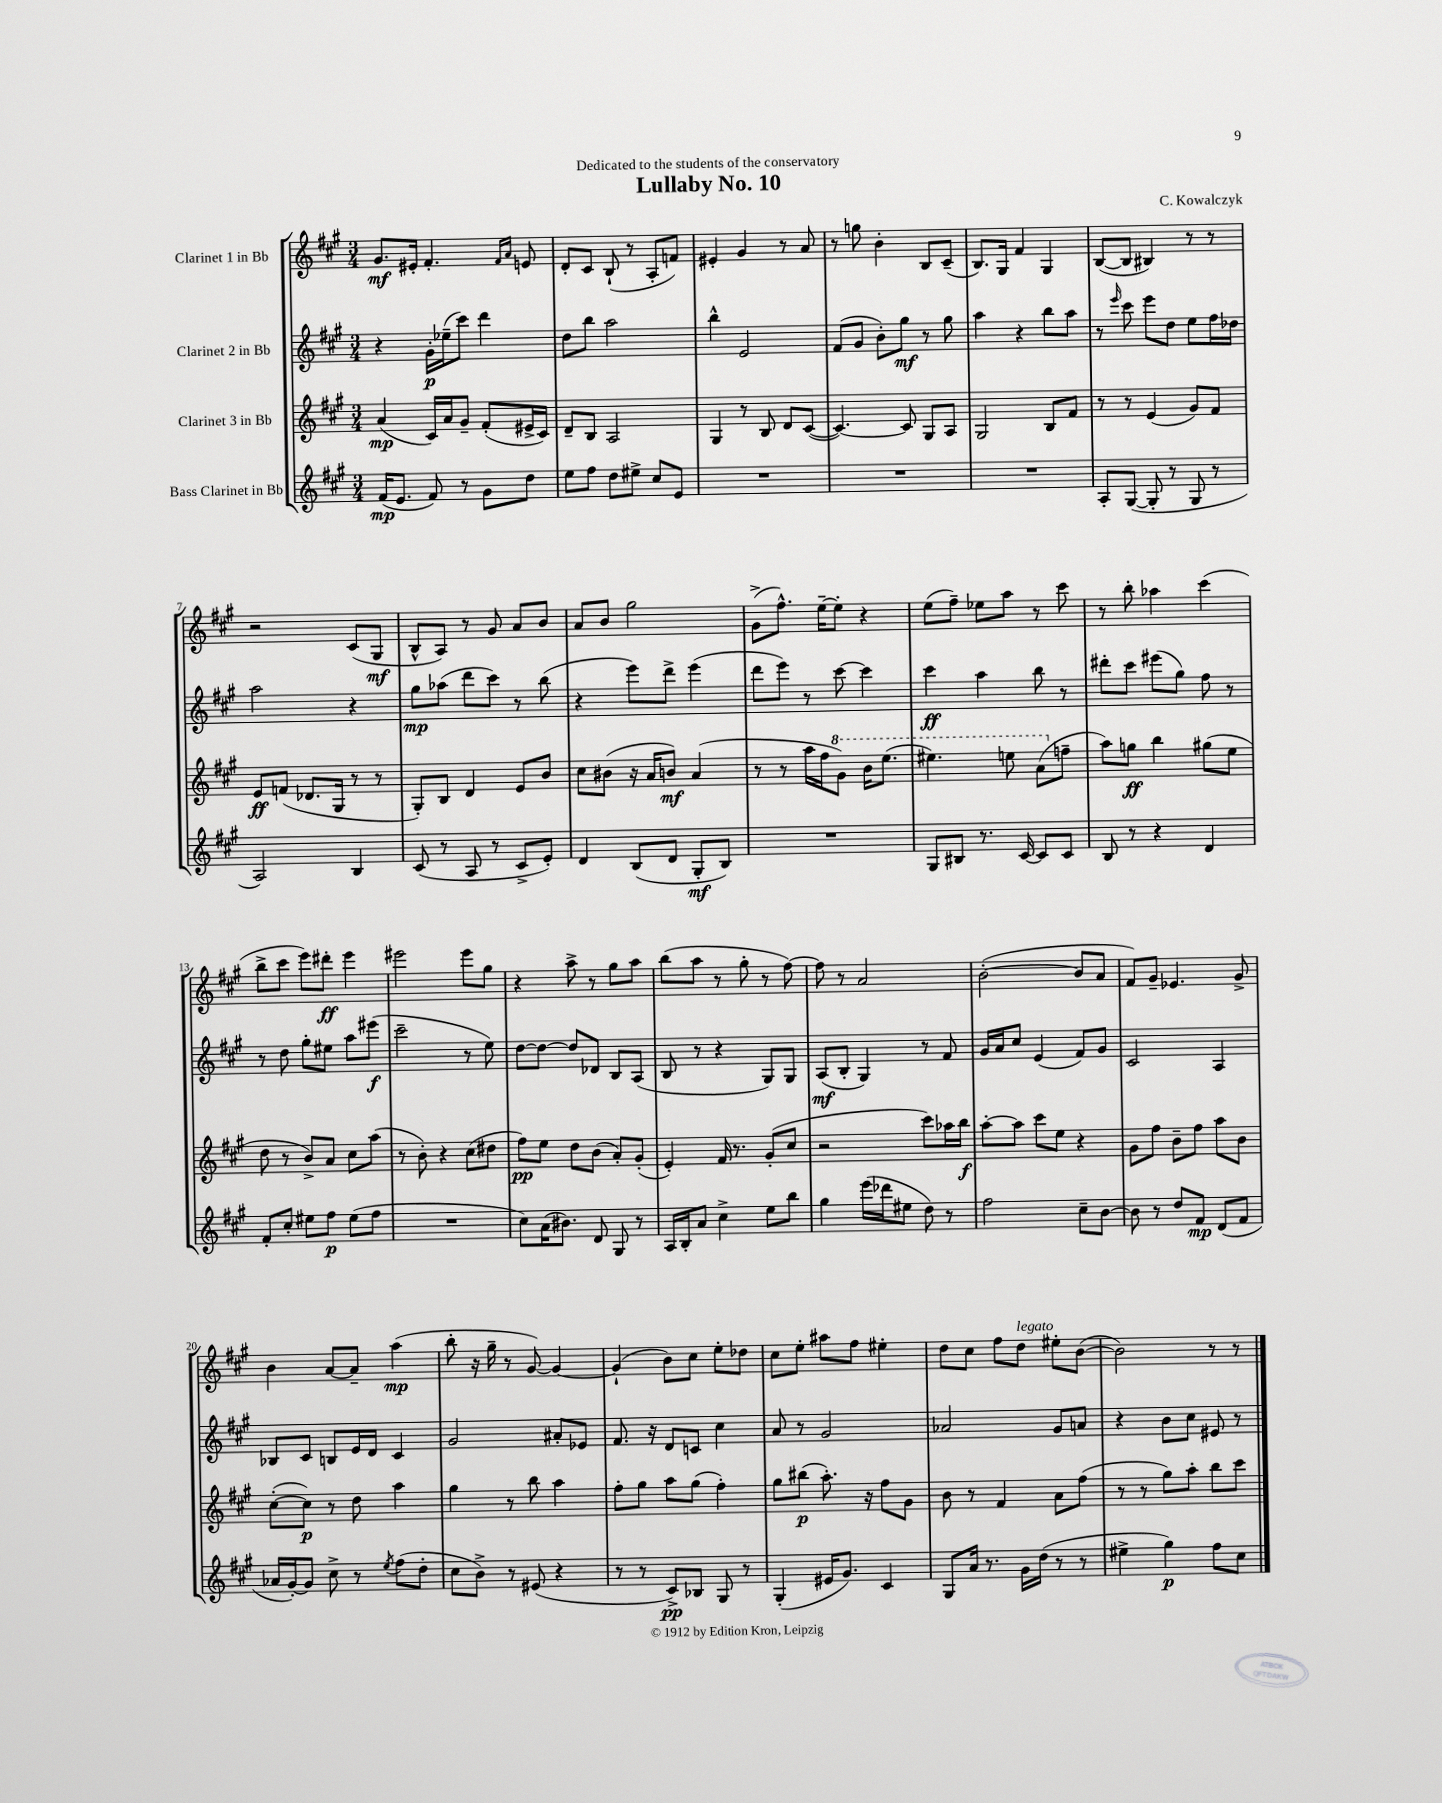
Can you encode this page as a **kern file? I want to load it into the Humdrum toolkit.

**kern	**dynam	**kern	**dynam	**kern	**dynam	**kern	**dynam
*part4	*part4	*part3	*part3	*part2	*part2	*part1	*part1
*staff4	*staff4	*staff3	*staff3	*staff2	*staff2	*staff1	*staff1
*I"Bass Clarinet in Bb	*	*I"Clarinet 3 in Bb	*	*I"Clarinet 2 in Bb	*	*I"Clarinet 1 in Bb	*
*clefG2	*	*clefG2	*	*clefG2	*	*clefG2	*
*k[f#c#g#]	*	*k[f#c#g#]	*	*k[f#c#g#]	*	*k[f#c#g#]	*
*M3/4	*	*M3/4	*	*M3/4	*	*M3/4	*
=1	=1	=1	=1	=1	=1	=1	=1
(16f#/KL	mp	(4a/	mp	4r	.	8.g#/L	mf
8.e/J	.	.	.	.	.	.	.
.	.	.	.	.	.	16e#X'/Jk	.
8f#/)	.	16c#/LL)	.	16g#'\LL	p	4.f#'/	.
.	.	16a/J	.	(16ee-X~\J	.	.	.
8r	.	8g#~/J	.	8ccc#\J)	.	.	.
8g#\L	.	(8f#'/L	.	4ddd\	.	.	.
.	.	.	.	.	.	16qqf#/LL	.
.	.	.	.	.	.	16qqa/JJ	.
8dd\J	.	16e#X^/L	.	.	.	8en/	.
.	.	16c#/JJ)	.	.	.	.	.
=2	=2	=2	=2	=2	=2	=2	=2
8ee\L	.	8d~/L	.	8dd\L	.	8d'/L	.
8ff#\J	.	8B/J	.	8bb\J	.	8c#/J	.
8dd\L	.	2A/	.	2aa\	.	(8B`/	.
8ee#X^\J	.	.	.	.	.	8r	.
8cc#/L	.	.	.	.	.	8A'/L	.
8e/J	.	.	.	.	.	8fn/J)	.
=3	=3	=3	=3	=3	=3	=3	=3
2.r	.	4G#/	.	4bb^^\	.	4e#X'/	.
.	.	8r	.	2e/	.	4g#/	.
.	.	8B/	.	.	.	.	.
.	.	8d/L	.	.	.	8r	.
.	.	([8c#/J	.	.	.	8a/	.
=4	=4	=4	=4	=4	=4	=4	=4
2.r	.	4.c#/_)	.	(8f#/L	.	8r	.
.	.	.	.	8g#/J	.	8ggn\	.
.	.	.	.	8b'\L)	.	4b'\	.
.	.	8c#/]	.	8gg#\J	mf	.	.
.	.	8G#/L	.	8r	.	8B/L	.
.	.	8A/J	.	8gg#\	.	(8c#~/J	.
=5	=5	=5	=5	=5	=5	=5	=5
2.r	.	2G#/	.	4aa\	.	8.B/L)	.
.	.	.	.	.	.	16G#/Jk	.
.	.	.	.	4r	.	4f#/	.
.	.	8B/L	.	8bb\L	.	4G#/	.
.	.	8f#/J	.	8aa\J	.	.	.
=6	=6	=6	=6	=6	=6	=6	=6
8A'/L	.	8r	.	8r	.	([8B/L	.
.	.	.	.	16qqeee/	.	.	.
([8G#/J	.	8r	.	8ccc#\	.	8B/J]	.
8G#'/]	.	(4e/	.	8eee\L	.	4B#X/)	.
8r	.	.	.	8dd\J	.	.	.
8G#/	.	8g#/L)	.	8ee\L	.	8r	.
8r	.	8f#/J	.	16ff#\L	.	8r	.
.	.	.	.	16dd-X\JJ	.	.	.
!!LO:LB:g=z
=7	=7	=7	=7	=7	=7	=7	=7
2A/)	.	8e/L	ff	2aa\	.	2r	.
.	.	(8fn/J	.	.	.	.	.
.	.	8.d-X/L	.	.	.	.	.
.	.	16G#/Jk	.	.	.	.	.
4B/	.	8r	.	4r	.	(8c#/L	.
.	.	8r	.	.	.	8G#/J	mf
=8	=8	=8	=8	=8	=8	=8	=8
(8c#/	.	8G#'/L)	.	8gg#\L	mp	8B^^/L	.
8r	.	8B/J	.	(8aa-X\J	.	8A/J)	.
8A/	.	4d/	.	8ddd\L	.	8r	.
8r	.	.	.	8ccc#\J)	.	8g#/	.
8c#^/L	.	8e/L	.	8r	.	8a/L	.
8e'/J)	.	8b/J	.	(8bb\	.	8b/J	.
=9	=9	=9	=9	=9	=9	=9	=9
4d/	.	8cc#\L	.	4r	.	8a/L	.
.	.	(8b#X\J	.	.	.	8b/J	.
(8B/L	.	16r	.	8eee\L)	.	2gg#\	.
.	.	16a/KL	.	.	.	.	.
8d/J	.	8bn/J)	mf	8ddd^\J	.	.	.
8G#'/L	mf	(4a/	.	(4eee\	.	.	.
8B/J)	.	.	.	.	.	.	.
=10	=10	=10	=10	=10	=10	=10	=10
2.r	.	8r	.	8ddd\L	.	(8g#^\L	.
.	.	8r	.	8eee\J)	.	8.ff#^^\J)	.
.	.	16aa\LL	.	8r	.	.	.
.	.	16ff#\J	.	.	.	[16ee~\KL	.
*	*	*8va	*	*	*	*	*
.	.	8gg#\J)	.	[8ccc#\	.	8ee'\J]	.
.	.	16bb\KL	.	4ccc#\]	.	4r	.
.	.	(8.eee\J	.	.	.	.	.
=11	=11	=11	=11	=11	=11	=11	=11
8G#/L	.	4.eee#X\)	.	4ccc#\	ff	(8ee\L	.
8B#X/J	.	.	.	.	.	8ff#~\J)	.
8.r	.	.	.	4aa\	.	8ee-X\L	.
.	.	8eeen\	.	.	.	8aa\J	.
[16c#/	.	.	.	.	.	.	.
8c#/L]	.	(8aa\L	.	8bb\	.	8r	.
*	*	*X8va	*	*	*	*	*
8c#/J	.	8ffn~\J	.	8r	.	8ccc#\	.
=12	=12	=12	=12	=12	=12	=12	=12
8B/	.	8aa\L)	.	8ddd#X'\L	.	8r	.
8r	.	8ggn\J	ff	8ccc#\J	.	8bb'\	.
4r	.	4bb\	.	(8eee#X\L	.	4aa-X\	.
.	.	.	.	8gg#\J)	.	.	.
4d/	.	(8gg#X\L	.	8ff#\	.	(4ccc#\	.
.	.	8ee\J	.	8r	.	.	.
!!LO:LB:g=z
=13	=13	=13	=13	=13	=13	=13	=13
8f#'/L	.	8dd\	.	8r	.	8bb^\L	.
8cc#'/J	.	8r	.	8dd\	.	8ccc#\J	.
8ee#X\L	.	8b^/L)	.	8gg#'\L	.	8eee\L)	.
8ff#\J	p	8a/J	.	8ee#X\J	.	8ddd#X'\J	ff
(8ee#\L	.	8cc#\L	.	8aa\L	.	4eee\	.
8ff#\J	.	(8aa\J	.	(8eee#X\J	f	.	.
=14	=14	=14	=14	=14	=14	=14	=14
2.r	.	8r	.	2ccc#~\	.	2eee#X\	.
.	.	8b'\)	.	.	.	.	.
.	.	4r	.	.	.	.	.
.	.	(8cc#\L	.	8r	.	8eee#\L	.
.	.	8dd#X\J	.	8ee\)	.	8gg#\J	.
=15	=15	=15	=15	=15	=15	=15	=15
8cc#\L)	.	8ff#\L)	pp	[8dd\L	.	4r	.
(16a\K	.	8ee\J	.	8dd\J_	.	.	.
8.b#X\J)	.	.	.	.	.	.	.
.	.	8dd\L	.	8dd/L]	.	8aa^\	.
8d/	.	(8b\J	.	8d-X/J	.	8r	.
8G#/	.	8a'/L)	.	8B/L	.	8gg#\L	.
8r	.	(8g#'/J	.	(8A/J	.	8aa\J	.
=16	=16	=16	=16	=16	=16	=16	=16
16A/LL	.	4e'/)	.	8B/	.	(8bb\L	.
16B'/J	.	.	.	.	.	.	.
8a/J	.	.	.	8r	.	8aa\J	.
4cc#^\	.	16f#/	.	4r	.	8r	.
.	.	8.r	.	.	.	.	.
.	.	.	.	.	.	8gg#'\	.
8ee\L	.	(8g#'/L	.	8G#/L)	.	8r	.
8bb\J	.	8cc#/J	.	8G#/J	.	[8ff#\)	.
=17	=17	=17	=17	=17	=17	=17	=17
4gg#\	.	2r	.	(8A/L	mf	8ff#\]	.
.	.	.	.	8B'/J	.	8r	.
(16eee\LL	.	.	.	4G#/)	.	2a/	.
16ddd-X\J	.	.	.	.	.	.	.
8ee#X\J	.	.	.	.	.	.	.
8dd\)	.	8ccc#\L)	.	8r	.	.	.
8r	.	16aa-X\L	.	8f#/	.	.	.
.	.	16bb\JJ	f	.	.	.	.
=18	=18	=18	=18	=18	=18	=18	=18
2ff#\	.	[8aa'\L	.	16g#/LL	.	([2b'\	.
.	.	.	.	16a/J	.	.	.
.	.	8aa\J]	.	8cc#/J	.	.	.
.	.	8ccc#\L	.	(4e/	.	.	.
.	.	8ee\J	.	.	.	.	.
8cc#~\L	.	4r	.	8f#/L)	.	8b/L]	.
[8b\J	.	.	.	8g#/J	.	8a/J	.
=19	=19	=19	=19	=19	=19	=19	=19
8b\]	.	8g#\L	.	2c#/	.	8f#/L)	.
8r	.	8ff#\J	.	.	.	8g#~/J	.
8dd/L	.	8b~\L	.	.	.	4.e-X/	.
8f#/J	mp	8ff#\J	.	.	.	.	.
(8d/L	.	8aa\L	.	4A/	.	.	.
8f#/J	.	8b\J	.	.	.	8g#^/	.
!!LO:LB:g=z
=20	=20	=20	=20	=20	=20	=20	=20
16a-X/LL	.	([8cc#'\L	.	8B-X/L	.	4b\	.
[16g#'/J)	.	.	.	.	.	.	.
8g#/J]	.	8cc#\J])	p	8c#/J	.	.	.
8cc#^\	.	8r	.	8Bn/L	.	[8a/L	.
8r	.	8dd\	.	16e/L	.	8a~/J]	.
.	.	.	.	16d/JJ	.	.	.
8qee/	.	.	.	.	.	.	.
(8ff#\L	.	4aa\	.	4c#/	.	(4aa\	mp
8dd'\J	.	.	.	.	.	.	.
=21	=21	=21	=21	=21	=21	=21	=21
8cc#\L	.	4gg#\	.	2g#/	.	8bb'\	.
8b^\J)	.	.	.	.	.	16r	.
.	.	.	.	.	.	16gg#~\	.
8r	.	8r	.	.	.	8r	.
(8e#X/	.	8bb\	.	.	.	[8g#/)	.
4r	.	4aa\	.	8a#X'/L	.	4g#/_	.
.	.	.	.	8e-X/J	.	.	.
=22	=22	=22	=22	=22	=22	=22	=22
8r	.	8ff#'\L	.	8.f#/	.	(4g#`/]	.
8r	.	8gg#\J	.	.	.	.	.
.	.	.	.	16r	.	.	.
8c#^/L)	pp	8aa\L	.	8d/L	.	8b\L)	.
8B-X/J	.	(8gg#\J	.	8cn/J	.	8cc#\J	.
8G#/	.	4ff#'\)	.	4cc#\	.	8ee'\L	.
8r	.	.	.	.	.	8dd-X\J	.
=23	=23	=23	=23	=23	=23	=23	=23
(4G#'/	.	8gg#\L	.	8a/	.	8cc#\L	.
.	.	(8bb#X\J	p	8r	.	8ee'\J	.
16e#X/KL	.	8.aa'\)	.	2g#/	.	8aa#X\L	.
8.g#/J)	.	.	.	.	.	.	.
.	.	.	.	.	.	8ff#\J	.
.	.	16r	.	.	.	.	.
4c#/	.	8ff#\L	.	.	.	4ee#X'\	.
.	.	8g#\J	.	.	.	.	.
=24	=24	=24	=24	=24	=24	=24	=24
8G#/L	.	8b\	.	2a-X/	.	8dd\L	.
16a/Jk	.	8r	.	.	.	8cc#\J	.
8.r	.	.	.	.	.	.	.
.	.	4f#/	.	.	.	8ff#\L	.
!	!	!	!	!	!	!LO:TX:a:i:t=legato	!
16g#\LL	.	.	.	.	.	8dd\J	.
(16dd\JJ	.	.	.	.	.	.	.
8r	.	8a\L	.	8g#/L	.	8ee#X'\L	.
8r	.	(8ff#\J	.	8an/J	.	([8b\J	.
=25	=25	=25	=25	=25	=25	=25	=25
4ee#X^\	.	8r	.	4r	.	2b\])	.
.	.	8r	.	.	.	.	.
4gg#\)	p	8gg#\L)	.	8b\L	.	.	.
.	.	8aa'\J	.	8cc#\J	.	.	.
8ff#\L	.	8bb\L	.	8e#X/	.	8r	.
8cc#\J	.	8ccc#\J	.	8r	.	8r	.
==	==	==	==	==	==	==	==
*-	*-	*-	*-	*-	*-	*-	*-
